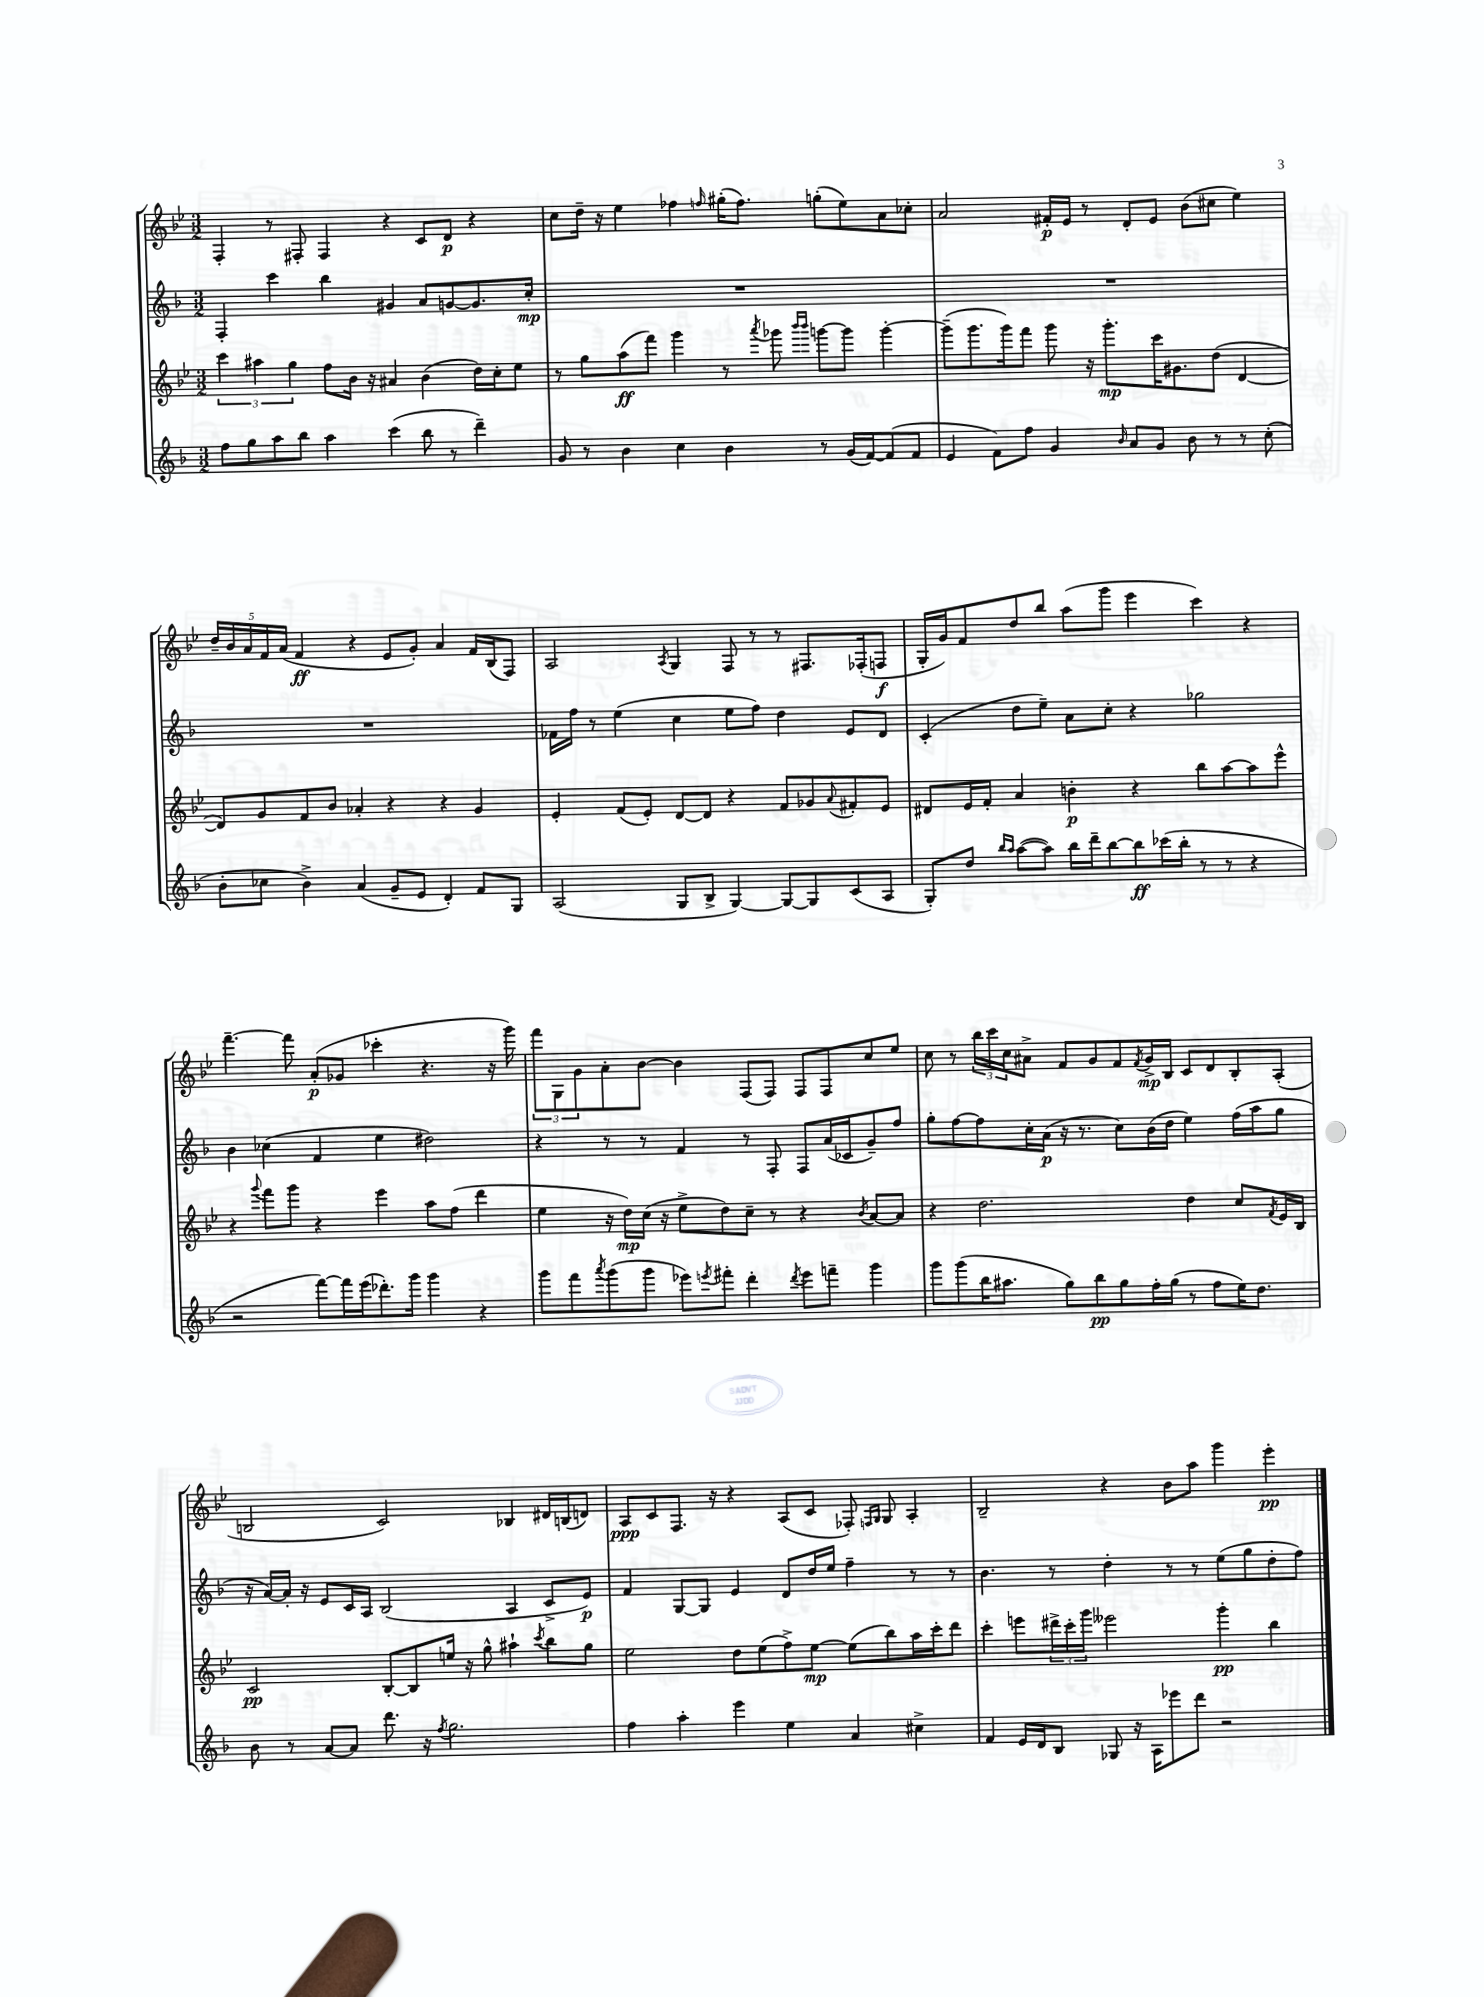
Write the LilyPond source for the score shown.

<<
\new StaffGroup <<
\new Staff = "s0" {
    \clef treble \key bes \major \numericTimeSignature \time 3/2
    f4-. r8 fis8-. fis4 r4 c'8 d'8\p r4 |
    c''8 d''16-- r16 ees''4 fes''4 \grace { f''16 } gis''16-.( f''8.) g''8-.( ees''8) a'8 ces''8-. |
    a'2 fis'16-.\p ees'16 r8 d'8-. ees'8 bes'8( cis''8 ees''4) |
    \tuplet 5/4 { d''16-- bes'16 a'16 f'16 a'16( } f'4\ff r4 ees'8 g'8-.) a'4 f'16 bes16( f8) |
    a2 \acciaccatura { a8 } g4 f8 r8 r8 fis8. fes16-.( f8\f |
    g16-. g'16) f'8 d''8 bes''8 a''8( g'''8 ees'''4 c'''4) r4 |
    f'''4.~-- f'''8 a'8-.\p( ges'8 ces'''4-. r4. r16 g'''16) |
    \tuplet 3/2 { f'''8 g8 g'8 } a'8-. bes'8~ bes'4 f8( f8) f8 f8 c''8 ees''8 |
    c''8 r8 \tuplet 3/2 { bes''16 c'''16 c''16 } ais'8-> f'8 g'8 f'8 \acciaccatura { f'8 } g'16->\mp bes16 c'8 d'8 bes8-. a8-.( |
    b2 c'2) bes4 dis'16 b16( d'8) |
    a8\ppp c'8 f8. r16 r4 a8( c'8 fes8-.) \grace { f16 g16 } g8 a4-. |
    bes2-- r4 bes'8 a''8 g'''4 ees'''4-.\pp \bar "|." |
}
\new Staff = "s1" {
    \clef treble \key f \major \numericTimeSignature \time 3/2
    f4-. c'''4 bes''4 gis'4 a'8 g'8~ g'8. c''16-.\mp |
    R1. |
    R1. |
    R1. |
    fes'16 f''16 r8 e''4( c''4 e''8 f''8) d''4 e'8 d'8 |
    c'4-.( d''8 e''8--) a'8 c''8-. r4 ges''2 |
    bes'4 ces''4( f'4 e''4 dis''2) |
    r4 r8 r8 f'4 r8 f8-. f8 a'16( ces'16 g'8--) f''8 |
    g''8-. f''8~ f''8 c''16-. a'16\p( r16 r8. c''8) bes'16( d''16 e''4) f''16( a''16 g''8 |
    r16 a'16~) a'16-. r16 e'8 c'16 a16 bes2( a4 c'8-> e'8\p) |
    f'4 g8~ g8 e'4 d'8 d''16 e''16 f''4-- r8 r8 |
    bes'4. r8 d''4-. r8 r8 e''8( g''8 d''8-. f''8) \bar "|." |
}
\new Staff = "s2" {
    \clef treble \key bes \major \numericTimeSignature \time 3/2
    \tuplet 3/2 { c'''4 ais''4 g''4 } f''8 bes'16 r16 ais'4 bes'4( d''16) c''16-. ees''8 |
    r8 g''8 a''8\ff( f'''8) g'''4 r8 \acciaccatura { a'''8 } ges'''8 \grace { bes'''16 bes'''16 } g'''8~ g'''8 g'''4~-. |
    g'''8--( g'''8. g'''16) f'''8 g'''8 r16 g'''8.-.\mp c'''16 gis'8. d''8( d'4~ |
    d'8) g'8 f'8 bes'8 aes'4-. r4 r4 g'4 |
    ees'4-. f'8( ees'8-.) d'8~ d'8 r4 f'8 ges'8 \appoggiatura { a'8 } fis'8-. ees'8 |
    dis'8 ees'16 f'16-. a'4 b'4-.\p r4 bes''8 a''8~ a''8 ees'''8-^ |
    r4 \appoggiatura { g'''8 } f'''8 g'''8 r4 ees'''4 a''8 f''8( d'''4 |
    ees''4 r16 d''16\mp) c''16( r16 ees''8-> d''8) c''8-- r8 r4 \acciaccatura { bes'8 } a'8~ a'8 |
    r4 d''2. d''4 c''8 \acciaccatura { f'8 } ees'16 bes16 |
    c'2\pp bes8~-. bes8 e''16 r16 g''8-^ ais''4-! \acciaccatura { c'''8 } bes''8 g''8 |
    ees''2 d''8 ees''8( f''8->) ees''8~\mp ees''8( bes''8) a''16 c'''16-. d'''8 |
    c'''4-. e'''8 \tuplet 3/2 { dis'''16-> c'''16-. g'''16 } eeses'''2 g'''4-.\pp bes''4 \bar "|." |
}
\new Staff = "s3" {
    \clef treble \key f \major \numericTimeSignature \time 3/2
    f''8 g''8 a''8 bes''8 a''4 c'''4( bes''8 r8 d'''4--) |
    g'8 r8 bes'4 c''4 bes'4 r8 g'16( f'16~) f'8( f'8 |
    e'4 f'8) f''8 g'4 \grace { bes'16 } a'8 g'8 bes'8 r8 r8 c''8-.( |
    bes'8-. ces''8 bes'4->) a'4( g'8-- e'8 d'4-.) f'8 g8 |
    a2( g8 bes8-> g4~) g8~ g8 c'8( a8 |
    g8-.) d''8 \grace { bes''16 a''16 } a''8~( a''8) bes''16 d'''16-- bes''8~ bes''8\ff ces'''16( bes''16-. r8 r8 r4 |
    r2 f'''8~) f'''16 e'''16( des'''8.-.) g'''16 g'''4 r4 |
    g'''8 f'''8 \acciaccatura { a'''8 } g'''8( g'''8 ees'''8) \acciaccatura { e'''8 } fis'''8-. d'''4-. \acciaccatura { d'''8 } e'''8 f'''8-- g'''4 |
    g'''8 g'''8( bes''16 ais''8. g''8) bes''8\pp g''8 f''16-. g''16( r8 f''8 e''16) d''8. |
    bes'8 r8 a'8~ a'8 d'''8. r16 \acciaccatura { f''8 } g''2. |
    f''4 a''4-. e'''4 e''4 a'4 cis''4-> |
    f'4 e'16 d'16 bes8 ges8 r16 a16 ees'''8 d'''8 r2 \bar "|." |
}
>>
>>
\layout { \context { \Score \remove "Bar_number_engraver" } }
